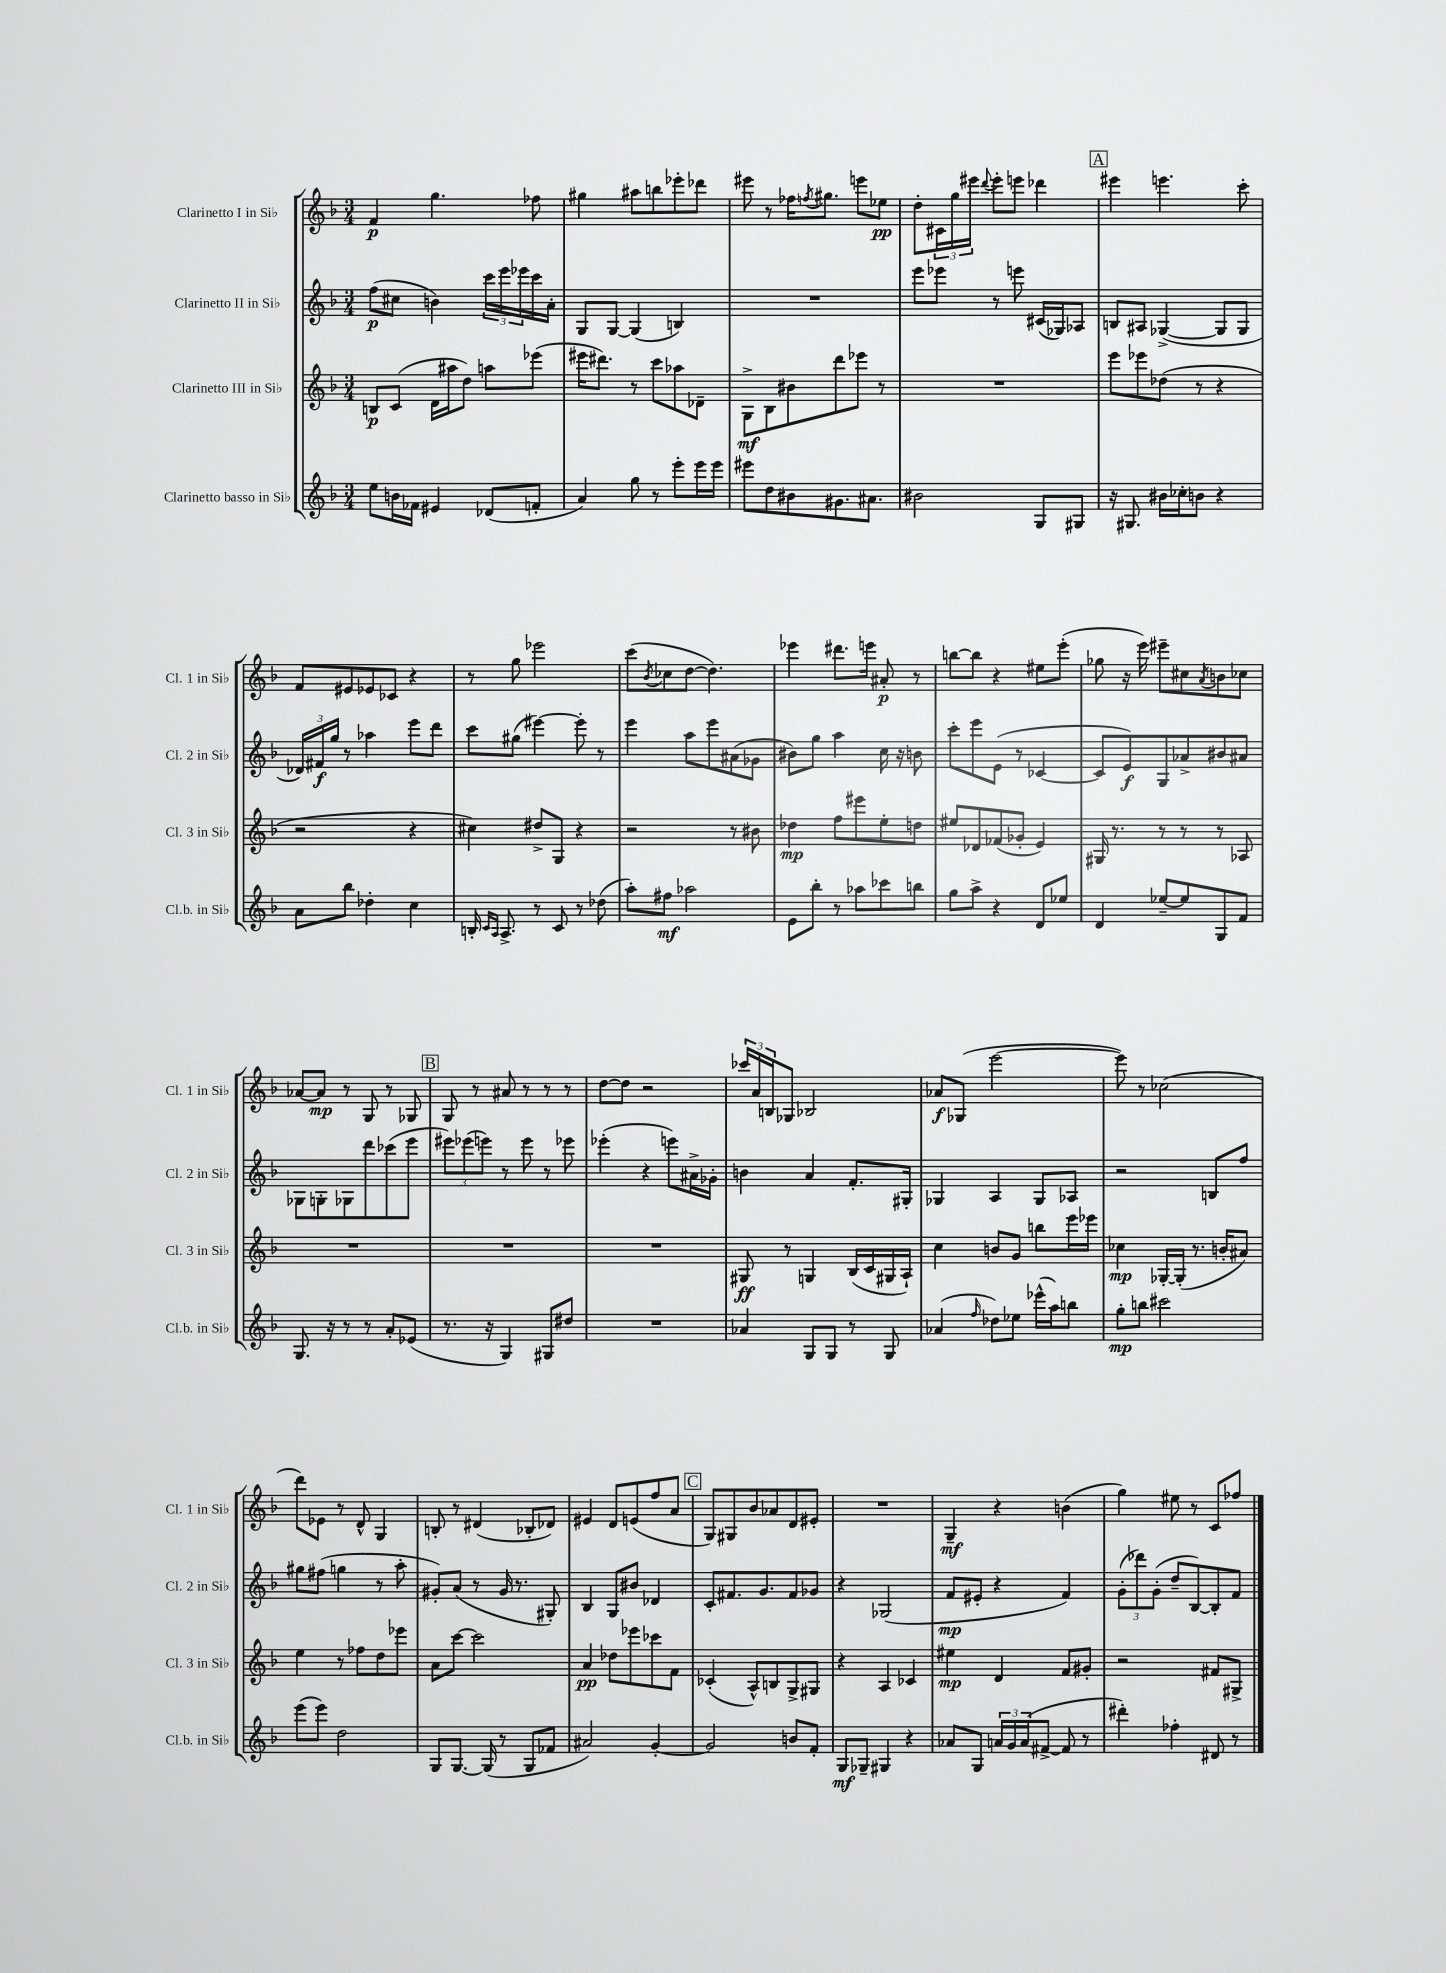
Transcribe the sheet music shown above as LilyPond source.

<<
\new StaffGroup <<
\new Staff = "s0" \with { instrumentName = "Clarinetto I in Sib" shortInstrumentName = "Cl. 1 in Sib" } {
    \clef treble \key f \major \numericTimeSignature \time 3/4
    f'4\p g''4. fes''8 |
    gis''4 ais''8 b''8 ees'''8-. des'''8 |
    eis'''8 r8 fes''16 \acciaccatura { f''8 } gis''8. e'''8 ees''8\pp |
    d''8-. \tuplet 3/2 { cis'16 g''16 eis'''16 } \appoggiatura { d'''8 } eis'''8-. e'''8 des'''4 |
    \mark \markup { \box "A" } eis'''4 e'''4. c'''8-. |
    f'8 eis'8 ees'8 ces'8 r4 |
    r8 g''8 ees'''2 |
    c'''8( \acciaccatura { bes'8 } ces''8 d''8~ d''4.) |
    ees'''4 dis'''8. e'''16 ais'8-.\p r8 |
    b''8~ b''8 r4 eis''8 e'''8-.( |
    ges''8 r16 e'''16) eis'''8-- cis''8 \acciaccatura { a'8 } b'8 ces''8 |
    aes'8~ aes'8\mp r8 g8 r8 ges8 |
    \mark \markup { \box "B" } g8 r8 ais'8 r8 r8 r8 |
    d''8~ d''8 r2 |
    \tuplet 3/2 { ces'''16 a'16 b16 } ges8 bes2 |
    aes'8\f ges8( e'''2~ |
    e'''8) r8 ces''2( |
    d'''8) ees'8 r8 d'8-^ g4 |
    b8-. r8 dis'4( bes8-. des'8) |
    eis'4 d'8 e'8( f''8 a'8 |
    \mark \markup { \box "C" } g8) gis8 bes'8 aes'8 d'8 eis'8-. |
    R2. |
    g4--\mf r4 b'4( |
    g''4) eis''8 r8 c'8 fes''8 \bar "|." |
}
\new Staff = "s1" \with { instrumentName = "Clarinetto II in Sib" shortInstrumentName = "Cl. 2 in Sib" } {
    \clef treble \key f \major \numericTimeSignature \time 3/4
    f''8\p( cis''8 b'4) \tuplet 3/2 { c'''16 e'''16 ees'''16 } c'''16 a'16-. |
    g8 g8~ g4( b4) |
    R2. |
    e'''8 ees'''8 r8 e'''8 cis'16( ges16) aes8 |
    \mark \markup { \box "A" } b8 ais8 ges4~->( ges8 ges8 |
    \tuplet 3/2 { des'16) fis'16\f g''16 } r8 aes''4 e'''8 d'''8 |
    c'''8 gis''8( eis'''4~) eis'''8-. r8 |
    e'''4 a''8 e'''8 ais'8( ges'8 |
    bis'8) g''8 a''4 c''16 r16 b'8 |
    c'''8-. e'''8 e'8( r8 ces'4~ |
    ces'8 e'8\f) g8 aes'8-> bis'8 ais'8 |
    ges8 g8-. ges8 d'''8 ces'''8( e'''8 |
    \mark \markup { \box "B" } \tuplet 3/2 { eis'''8) ees'''8( e'''8) } r8 e'''8 r8 ees'''8 |
    ees'''4-.( r4 e'''8) ais'16-> ges'16-. |
    b'4 a'4 f'8.-. gis16-. |
    ges4 a4 ges8 aes8 |
    r2 b8 f''8 |
    gis''8 fis''8( g''4 r8 a''8-. |
    gis'8-.) a'8( r8 gis'16 r8. gis8-.) |
    bes4 g8 bis'8 des'4 |
    \mark \markup { \box "C" } c'8-. fis'8. g'8. fis'8 ges'8 |
    r4 ges2( |
    f'8\mp eis'8-. r4 f'4) |
    \tuplet 3/2 { g'8-.( des'''8) g'8-.( } d''8-- bes8~) bes8-. f'8 \bar "|." |
}
\new Staff = "s2" \with { instrumentName = "Clarinetto III in Sib" shortInstrumentName = "Cl. 3 in Sib" } {
    \clef treble \key f \major \numericTimeSignature \time 3/4
    b8\p c'8( d'16 ais''16 d''8) a''8 ees'''8( |
    eis'''16 dis'''8.) r8 c'''8 aes''8 des'8-- |
    g8->\mf bes8 bis'8 d'''8 ees'''8 r8 |
    R2. |
    \mark \markup { \box "A" } e'''8 ees'''8 des''8( r8 r4 |
    r2 r4 |
    cis''4) dis''8-> g8 r4 |
    r2 r8 bis'8 |
    des''4\mp f''8 eis'''8 e''8-. d''8 |
    eis''8 des'8 fes'8( ges'8-. e'4) |
    gis16 r8. r8 r8 r8 aes8 |
    R2. |
    \mark \markup { \box "B" } R2. |
    R2. |
    gis8\ff r8 g4 bes16( c'16 gis16 a16-!) |
    c''4 b'8 g'8 b''8 e'''16 ees'''16 |
    ces''4\mp ges16~-. ges16-.( r8. b'16-. ais'8) |
    e''4 r8 fes''8 d''8 ees'''8 |
    a'8 c'''8~ c'''2 |
    a'4\pp des''8 ees'''8 ces'''8 f'8 |
    \mark \markup { \box "C" } ces'4-.( a8-^) b8 g8-> gis8 |
    r4 a4 ces'4 |
    eis''4\mp d'4 f'8 gis'8-. |
    r2 fis'8 gis8-> \bar "|." |
}
\new Staff = "s3" \with { instrumentName = "Clarinetto basso in Sib" shortInstrumentName = "Cl.b. in Sib" } {
    \clef treble \key f \major \numericTimeSignature \time 3/4
    e''8 b'16 fes'16 eis'4 des'8( f'8-. |
    a'4) g''8 r8 e'''8-. e'''16 e'''16 |
    eis'''8 d''8 bis'8 gis'8. ais'8. |
    bis'2 g8 gis8 |
    \mark \markup { \box "A" } r16 gis8. bis'16 ces''16-. b'8 r4 |
    a'8 bes''8 des''4-. c''4 |
    b16-. \grace { c'16 a16 } a8.-> r8 c'8 r8 des''8( |
    a''8-.) fis''8\mf aes''2 |
    e'8 bes''8-. r8 aes''8 ces'''8 b''8 |
    g''8 a''8-> r4 d'8 ees''8 |
    d'4 ees''8~-- ees''8 g8 f'8 |
    g8. r16 r8 r8 a'8-. ees'8( |
    \mark \markup { \box "B" } r8. r16 g4) gis8 dis''8 |
    R2. |
    aes'4 g8 g8 r8 g8 |
    aes'4( \grace { f''16 } des''8) ees''8 ees'''16-^( a''16) b''8 |
    g''8-.\mp b''8 cis'''2 |
    e'''8( e'''8) d''2 |
    g8 g8.~ g16( r8 g8 fes'8 |
    ais'2) g'4~-. |
    \mark \markup { \box "C" } g'2 b'8 f'8-. |
    g8\mf ges8-- gis4 r4 |
    aes'8 g8 \tuplet 3/2 { a'16 g'16 a'16( } fis'8~-> fis'8 r8 |
    dis'''4-.) fes''4-. dis'8 r8 \bar "|." |
}
>>
>>
\layout { \context { \Score \remove "Bar_number_engraver" } }
